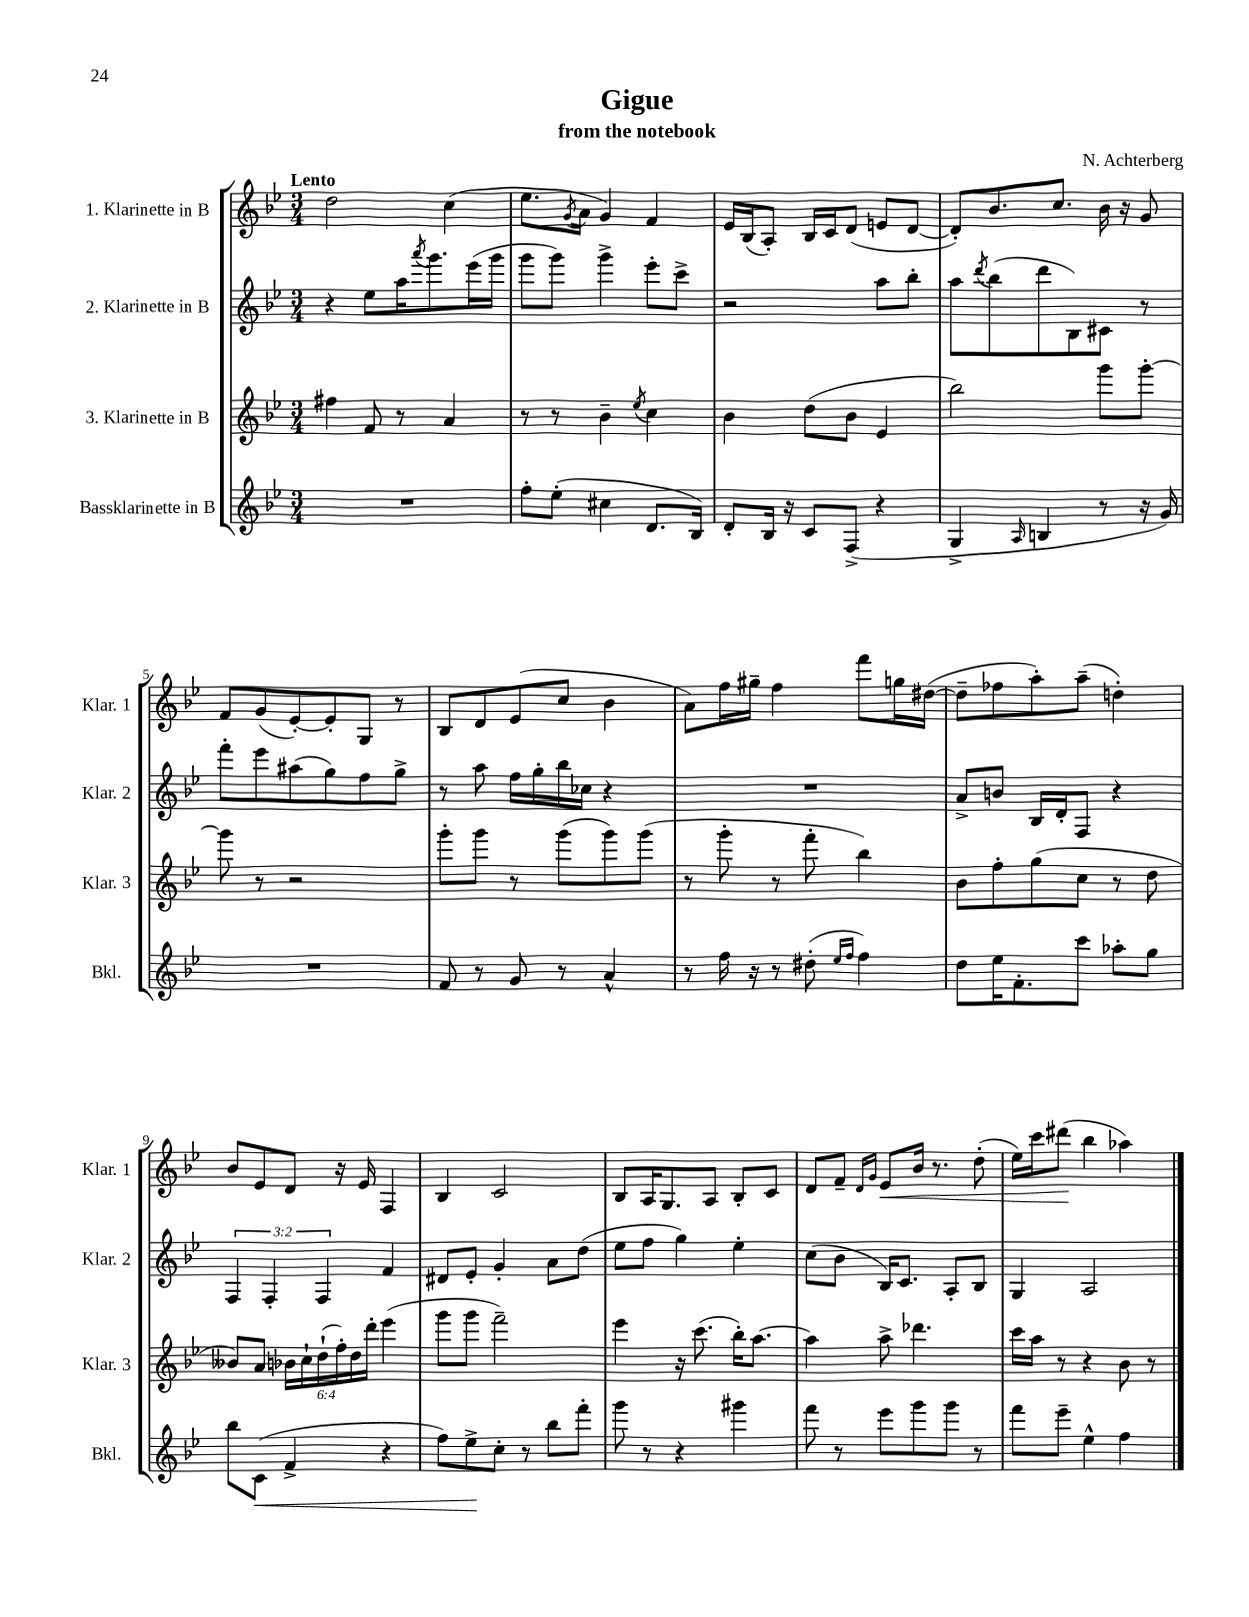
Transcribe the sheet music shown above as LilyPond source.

\header { title = "Gigue" composer = "N. Achterberg" subtitle = "from the notebook" }
<<
\new StaffGroup <<
\new Staff = "s0" \with { instrumentName = "1. Klarinette in B" shortInstrumentName = "Klar. 1" } {
    \clef treble \key bes \major \numericTimeSignature \time 3/4 \tempo "Lento"
    d''2 c''4( |
    ees''8. \acciaccatura { g'8 } a'16 g'4) f'4 |
    ees'16 bes16( a8-.) bes16 c'16 d'8( e'8 d'8~ |
    d'8-.) bes'8. c''8. bes'16 r16 g'8 |
    f'8 g'8( ees'8~-.) ees'8-. g8 r8 |
    bes8 d'8 ees'8( c''8 bes'4 |
    a'8) f''16 gis''16-- f''4 f'''8 g''16 dis''16~( |
    dis''8-- fes''8 a''8-.) a''8--( d''4-.) |
    bes'8 ees'8 d'8 r16 ees'16 f4 |
    bes4 c'2 |
    bes8 a16 g8. a8 bes8-. c'8 |
    d'8 f'8-- \grace { d'16 g'16 } ees'8\< bes'16 r8. d''8-.( |
    ees''16) c'''16 dis'''8\!( bes''4 aes''4) \bar "|." |
}
\new Staff = "s1" \with { instrumentName = "2. Klarinette in B" shortInstrumentName = "Klar. 2" } {
    \clef treble \key bes \major \numericTimeSignature \time 3/4 \override Staff.TupletNumber.text = #tuplet-number::calc-fraction-text
    r4 ees''8 a''16 \acciaccatura { a'''8 } g'''8. ees'''16( g'''16 |
    g'''8 g'''8) g'''4-> ees'''8-. c'''8-> |
    r2 a''8 bes''8-. |
    a''8 \acciaccatura { d'''8 } bes''8( d'''8 bes8) cis'8 r8 |
    f'''8-. ees'''8 ais''8( g''8) f''8 g''8-> |
    r8 a''8 f''16 g''16-. bes''16 ces''16 r4 |
    R2. |
    a'8-> b'8 bes16 d'16-. f8 r4 |
    \tuplet 3/2 { f4 f4-. f4 } f'4 |
    dis'8 ees'8-. g'4-. a'8 d''8( |
    ees''8 f''8 g''4) ees''4-. |
    c''8( bes'8 bes16) c'8. a8-. bes8 |
    g4 a2 \bar "|." |
}
\new Staff = "s2" \with { instrumentName = "3. Klarinette in B" shortInstrumentName = "Klar. 3" } {
    \clef treble \key bes \major \numericTimeSignature \time 3/4 \override Staff.TupletNumber.text = #tuplet-number::calc-fraction-text
    fis''4 f'8 r8 a'4 |
    r8 r8 bes'4-- \acciaccatura { ees''8 } c''4 |
    bes'4 d''8( bes'8 ees'4 |
    bes''2) g'''8 g'''8~-. |
    g'''8 r8 r2 |
    g'''8-. g'''8 r8 g'''8( g'''8) g'''8( |
    r8 g'''8-. r8 f'''8-. bes''4) |
    bes'8 f''8-. g''8( c''8 r8 d''8 |
    beses'8) a'8 \tuplet 6/4 { bes'16 c''16-! d''16-!( f''16-.) d''16 d'''16-. } ees'''4( |
    g'''8 g'''8 f'''2--) |
    ees'''4 r16 c'''8.( bes''16-.) a''8.~ |
    a''4 a''8-> des'''4. |
    c'''16 a''16 r8 r4 bes'8 r8 \bar "|." |
}
\new Staff = "s3" \with { instrumentName = "Bassklarinette in B" shortInstrumentName = "Bkl." } {
    \clef treble \key bes \major \numericTimeSignature \time 3/4
    R2. |
    f''8-. ees''8-.( cis''4 d'8. bes16) |
    d'8-. bes16 r16 c'8 f8->( r4 |
    g4-> \grace { a16 } b4 r8 r16 g'16) |
    R2. |
    f'8 r8 g'8 r8 a'4-^ |
    r8 f''16 r16 r8 dis''8-.( \grace { ees''16 f''16 } f''4) |
    d''8 ees''16 f'8.-. c'''8 aes''8-. g''8 |
    bes''8 c'8\<( f'4-> r4 |
    f''8) ees''8->\! c''8-. r8 bes''8 f'''8-. |
    g'''8 r8 r4 gis'''4 |
    f'''8 r8 ees'''8 g'''8 g'''8 r8 |
    f'''8 ees'''8-- ees''4-^ f''4 \bar "|." |
}
>>
>>
